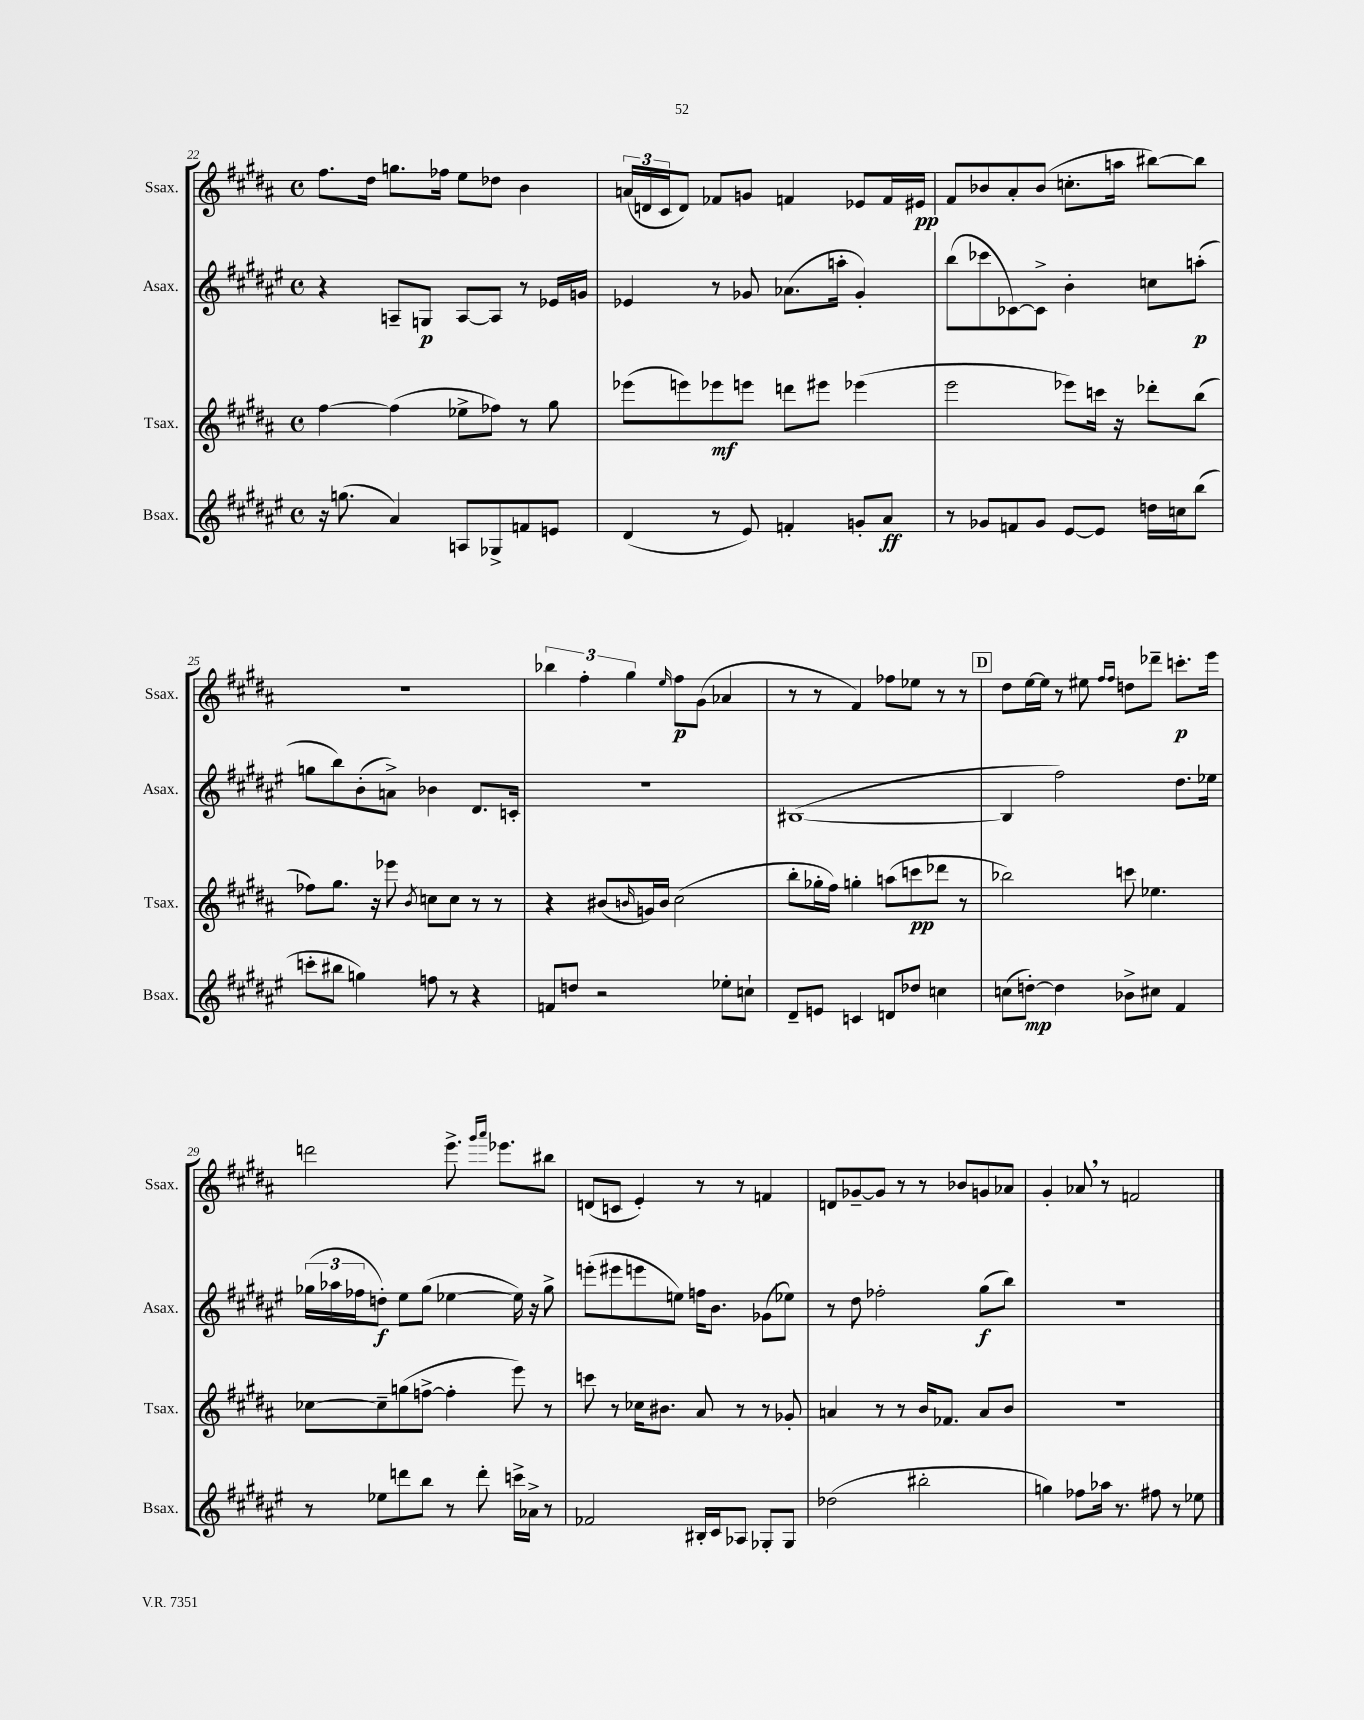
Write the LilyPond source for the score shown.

<<
\new StaffGroup <<
\new Staff = "s0" \with { instrumentName = "Ssax." shortInstrumentName = "Ssax." } {
    \clef treble \key b \major \defaultTimeSignature \time 4/4
    fis''8. dis''16 g''8. fes''16 e''8 des''8 b'4 |
    \tuplet 3/2 { a'16( d'16 cis'16 } d'8) fes'8 g'8 f'4 ees'8 f'16 eis'16\pp |
    fis'8 bes'8 ais'8-. bes'8( c''8.-. a''16 bis''8~) bis''8 |
    R1 |
    \tuplet 3/2 { bes''4 fis''4-. gis''4 } \grace { e''16 } fis''8\p gis'8( aes'4 |
    r8 r8 fis'4) fes''8 ees''8 r8 r8 |
    \mark \markup { \box "D" } dis''8 e''16~ e''16 r8 eis''8 \grace { fis''16 fis''16 } d''8 des'''8-- c'''8.-.\p e'''16 |
    d'''2 e'''8.-> \grace { gis'''16 ais'''16 } ees'''8. bis''8 |
    d'8( c'8 e'4-.) r8 r8 f'4 |
    d'8 ges'8~-- ges'8 r8 r8 bes'8 g'8 aes'8 |
    gis'4-. aes'8 \breathe r8 f'2 \bar "|." |
}
\new Staff = "s1" \with { instrumentName = "Asax." shortInstrumentName = "Asax." } {
    \clef treble \key fis \major \defaultTimeSignature \time 4/4
    r4 a8-- g8\p a8~ a8 r8 ees'16 g'16 |
    ees'4 r8 ges'8 aes'8.( a''16-. ges'4-.) |
    b''8( ces'''8 ces'8~) ces'8-> b'4-. c''8 a''8-.\p( |
    g''8 b''8) b'8-.( a'8->) bes'4 dis'8. c'16-. |
    R1 |
    bis1~( |
    \mark \markup { \box "D" } bis4 fis''2) dis''8. ees''16 |
    \tuplet 3/2 { ges''16( aes''16 fes''16 } d''8-.\f) eis''8 ges''8( ees''4~ ees''16) r16 ges''8-> |
    e'''8-.( eis'''8 e'''8 e''8) f''16 b'8. ges'8( ees''8) |
    r8 dis''8 fes''2-. gis''8\f( b''8) |
    R1 \bar "|." |
}
\new Staff = "s2" \with { instrumentName = "Tsax." shortInstrumentName = "Tsax." } {
    \clef treble \key b \major \defaultTimeSignature \time 4/4
    fis''4~ fis''4( ees''8-> fes''8) r8 gis''8 |
    ees'''8( e'''8) ees'''8\mf e'''8 d'''8 eis'''8 ees'''4( |
    e'''2 ees'''8) c'''16 r16 des'''8-. b''8( |
    fes''8) gis''8. r16 ees'''8 \acciaccatura { b'8 } c''8 c''8 r8 r8 |
    r4 bis'8( \grace { b'16 } g'16) b'16 cis''2( |
    b''8-. ges''16-. fis''16) g''4-. a''8( c'''8\pp des'''8 r8 |
    \mark \markup { \box "D" } bes''2) c'''8 ees''4. |
    ces''8~ ces''8-- g''8( f''8~-> f''4-. e'''8) r8 |
    c'''8 r8 ces''16 bis'8. ais'8 r8 r8 ges'8-. |
    a'4 r8 r8 b'16 fes'8. a'8 b'8 |
    R1 \bar "|." |
}
\new Staff = "s3" \with { instrumentName = "Bsax." shortInstrumentName = "Bsax." } {
    \clef treble \key fis \major \defaultTimeSignature \time 4/4
    r16 g''8.( ais'4) a8 ges8-> f'8 e'8 |
    dis'4( r8 eis'8) f'4-. g'8-. ais'8\ff |
    r8 ges'8 f'8 ges'8 eis'8~ eis'8 d''16 c''16 b''8( |
    c'''8-. bis''8 g''4) f''8 r8 r4 |
    f'8 d''8 r2 ees''8-. c''8-! |
    dis'8-- e'8 c'4 d'8 des''8 c''4 |
    \mark \markup { \box "D" } c''8( d''8~-.\mp) d''4 bes'8-> cis''8 fis'4 |
    r8 ees''8 d'''8 b''8 r8 d'''8-. c'''16-> aes'16-> r8 |
    fes'2 bis16-. cis'16 aes8 ges8-. ges8 |
    des''2( bis''2-. |
    g''4) fes''8 aes''16 r8. fis''8 r8 ees''8 \bar "|." |
}
>>
>>
\layout { \context { \Score currentBarNumber = #22 } }
